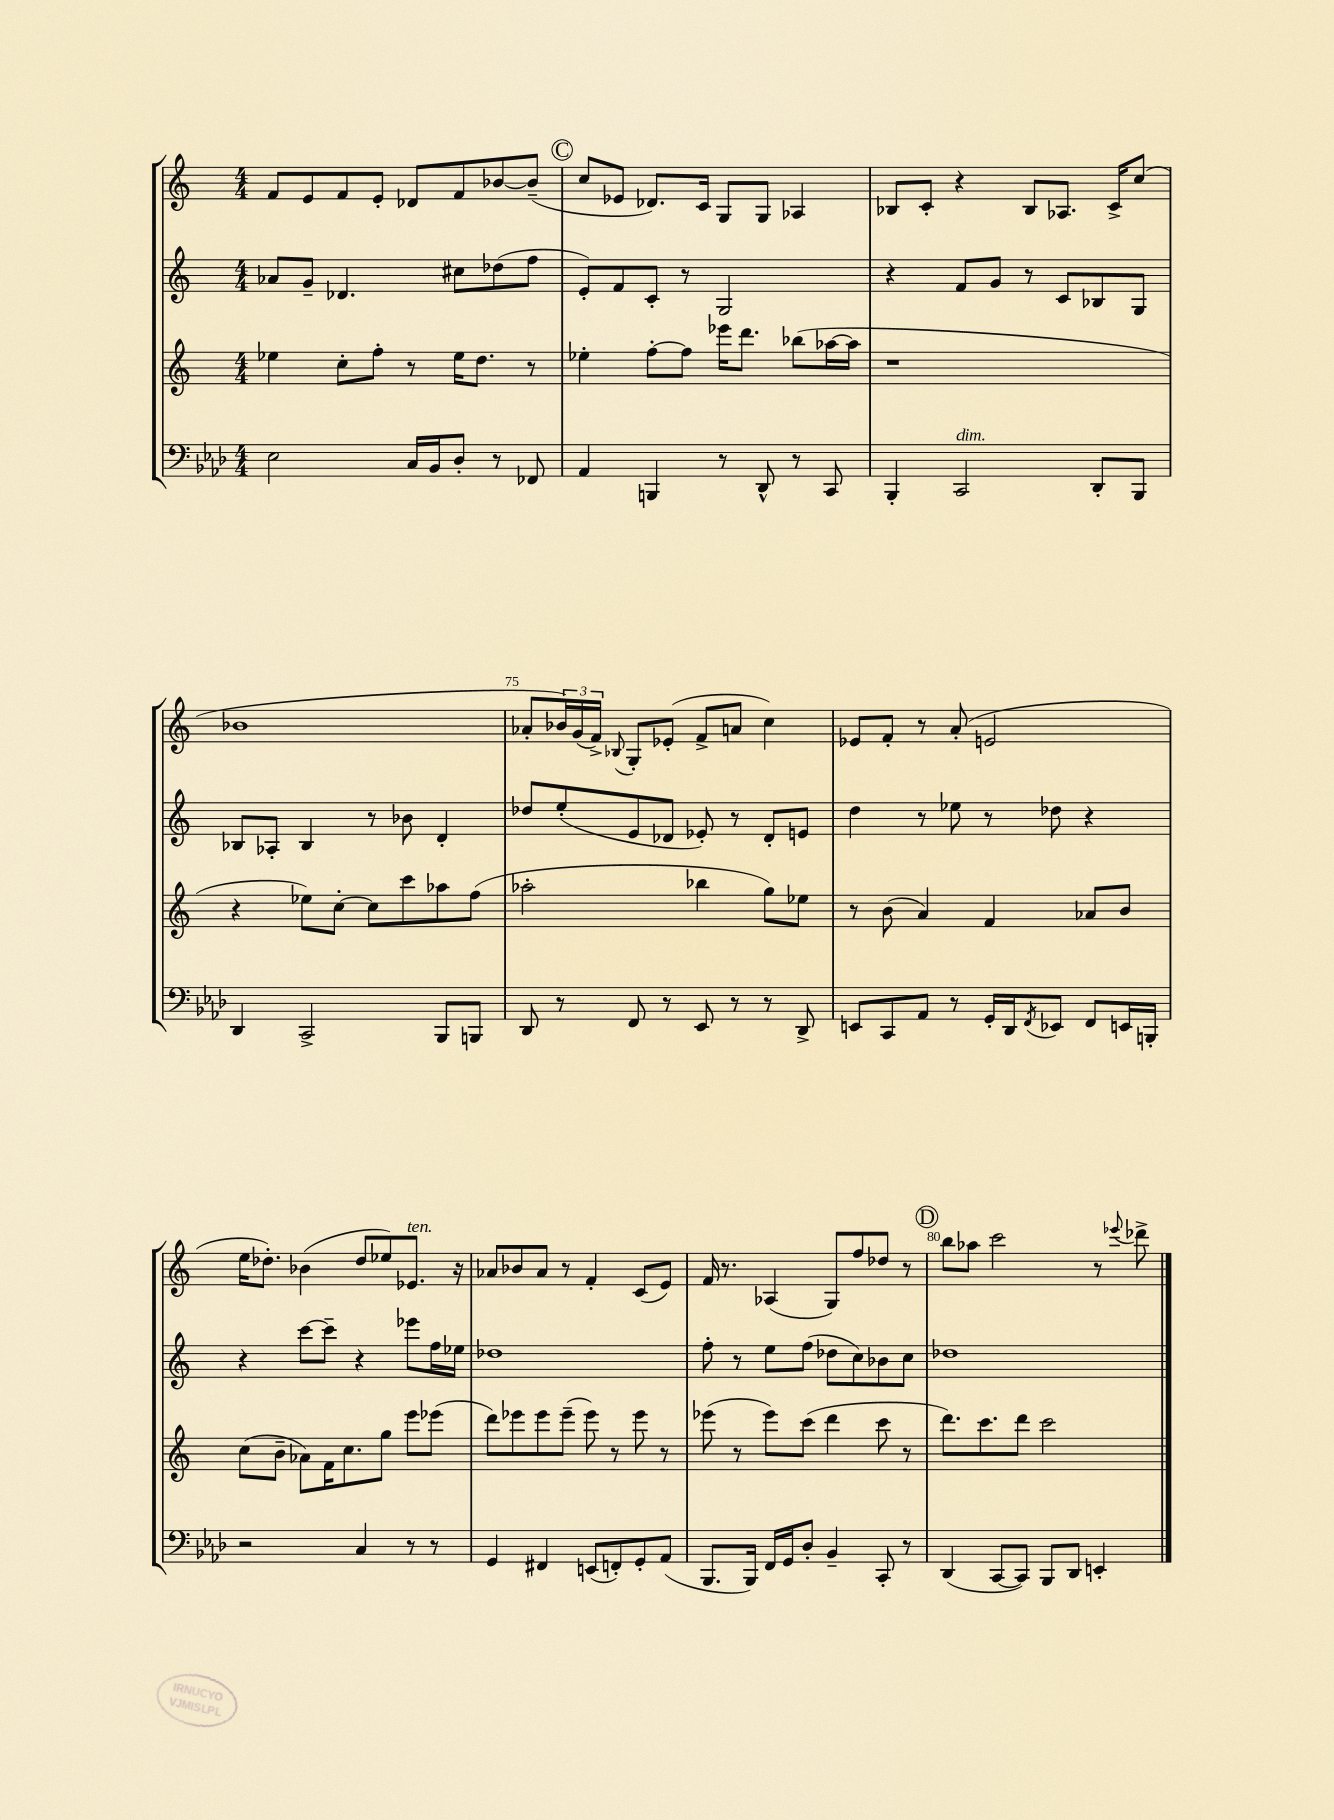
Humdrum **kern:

**kern	**kern	**kern	**kern
*staff4	*staff3	*staff2	*staff1
*clefF4	*clefG2	*clefG2	*clefG2
*k[b-e-a-d-]	*k[]	*k[]	*k[]
*M4/4	*M4/4	*M4/4	*M4/4
2E-\	4ee-\	8a-/L	8f/L
.	.	8g~/J	8e/
.	8cc'\L	4.d-/	8f/
.	8ff'\J	.	8e'/J
16C/LL	8r	.	8d-/L
16BB-/J	.	.	.
8D-'/J	16ee-\LK	8cc#\L	8f/
.	8.dd\J	.	.
8r	.	(8dd-\	[8b-/
8FF-/	8r	8ff\J	(8b-~/]J
=	=	=	=
4AA-/	4ee-'\	8e'/L)	8cc/L
.	.	8f/	8e-/J
4BBB/	[8ff'\L	8c'/J	8.d-/L)
.	8ff\]J	8r	.
.	.	.	16c/Jk
8r	16eee-\LK	2G/	8G/L
.	8.ddd\J	.	.
8DD-^^/	.	.	8G/J
8r	(8bb-\L	.	4A-/
8CC/	[16aa-\L	.	.
.	16aa-\]JJ	.	.
=	=	=	=
4BBB-'/	1r	4r	8B-/L
.	.	.	8c'/J
2CC/	.	8f/L	4r
.	.	8g/J	.
.	.	8r	8B-/L
.	.	8c/L	8.A-/J
8DD-'/L	.	8B-/	.
.	.	.	16c^/LK
8BBB-/J	.	8G/J	(8cc/J
=	=	=	=
4DD-/	4r	8B-/L	1b-
.	.	8A-'/J	.
2CC^/	8ee-\L)	4B-/	.
.	[8cc'\J	.	.
.	8cc\]L	8r	.
.	8ccc\	8b-\	.
8BBB-/L	8aa-\	4d'/	.
8BBB/J	(8ff\J	.	.
=	=	=	=
8DD-/	2aa-'\	8dd-/L	8a-'/L
8r	.	(8ee'/	24b-/L)
.	.	.	(24g/
.	.	.	24f^/JJ)
.	.	.	8qqB-/
8FF/	.	8e/	8G'/L
8r	.	8d-/J	(8e-'/J
8EE-/	4bb-\	8e-'/)	8f^/L
8r	.	8r	8a/J
8r	8gg\L)	8d-'/L	4cc\)
8DD-^/	8ee-\J	8e/J	.
=	=	=	=
8EE/L	8r	4dd\	8e-/L
8CC/	(8b\	.	8f'/J
8AA-/J	4a/)	8r	8r
8r	.	8ee-\	(8a'/
16GG'/LL	4f/	8r	2e/
16DD-/J	.	.	.
8qFF/	.	.	.
8EE-/J	.	8dd-\	.
8FF/L	8a-/L	4r	.
16EE/L	8b/J	.	.
16BBB'/JJ	.	.	.
=	=	=	=
2r	(8cc\L	4r	16ee\LK
.	.	.	8.dd-'\J)
.	8b~\J	.	.
.	8a-\L)	[8ccc\L	(4b-\
.	16f\K	8ccc~\]J	.
.	8.cc\	.	.
4C/	.	4r	8dd-/L
.	8gg\J	.	8ee-/)
8r	8eee\L	8eee-\L	8.e-/J
8r	(8eee-\J	16ff\L	.
.	.	16ee-\JJ	16r
=	=	=	=
4GG/	8ddd\L)	1dd-	8a-/L
.	8eee-\	.	8b-/
4FF#/	8eee-\	.	8a-/J
.	(8eee-~\J	.	8r
(8EE/L	8eee-\)	.	4f'/
8FF'/)	8r	.	.
8GG'/	8eee-\	.	(8c/L
(8AA-/J	8r	.	8e/J)
=	=	=	=
8.BBB-/L	(8eee-\	8ff'\	16f/
.	.	.	8.r
.	8r	8r	.
16BBB-/Jk)	.	.	.
16FF/LL	8eee-\L)	8ee\L	(4A-/
16GG/J	.	.	.
8D-'/J	(8ccc\J	(8ff\J	.
4BB-~/	4ddd\	8dd-\L	8G/L)
.	.	8cc\)	8ff/
8CC'/	8ccc\	8b-\	8dd-/J
8r	8r	8cc\J	8r
=	=	=	=
(4DD-/	8.ddd\L)	1dd-	8bb\L
.	.	.	8aa-\J
.	8.ccc\	.	.
[8CC/L	.	.	2ccc\
8CC/]J)	8ddd\J	.	.
8BBB-/L	2ccc\	.	.
8DD-/J	.	.	.
4EE'/	.	.	8r
.	.	.	8qqeee-/
.	.	.	8ddd-^\
==	==	==	==
*-	*-	*-	*-
